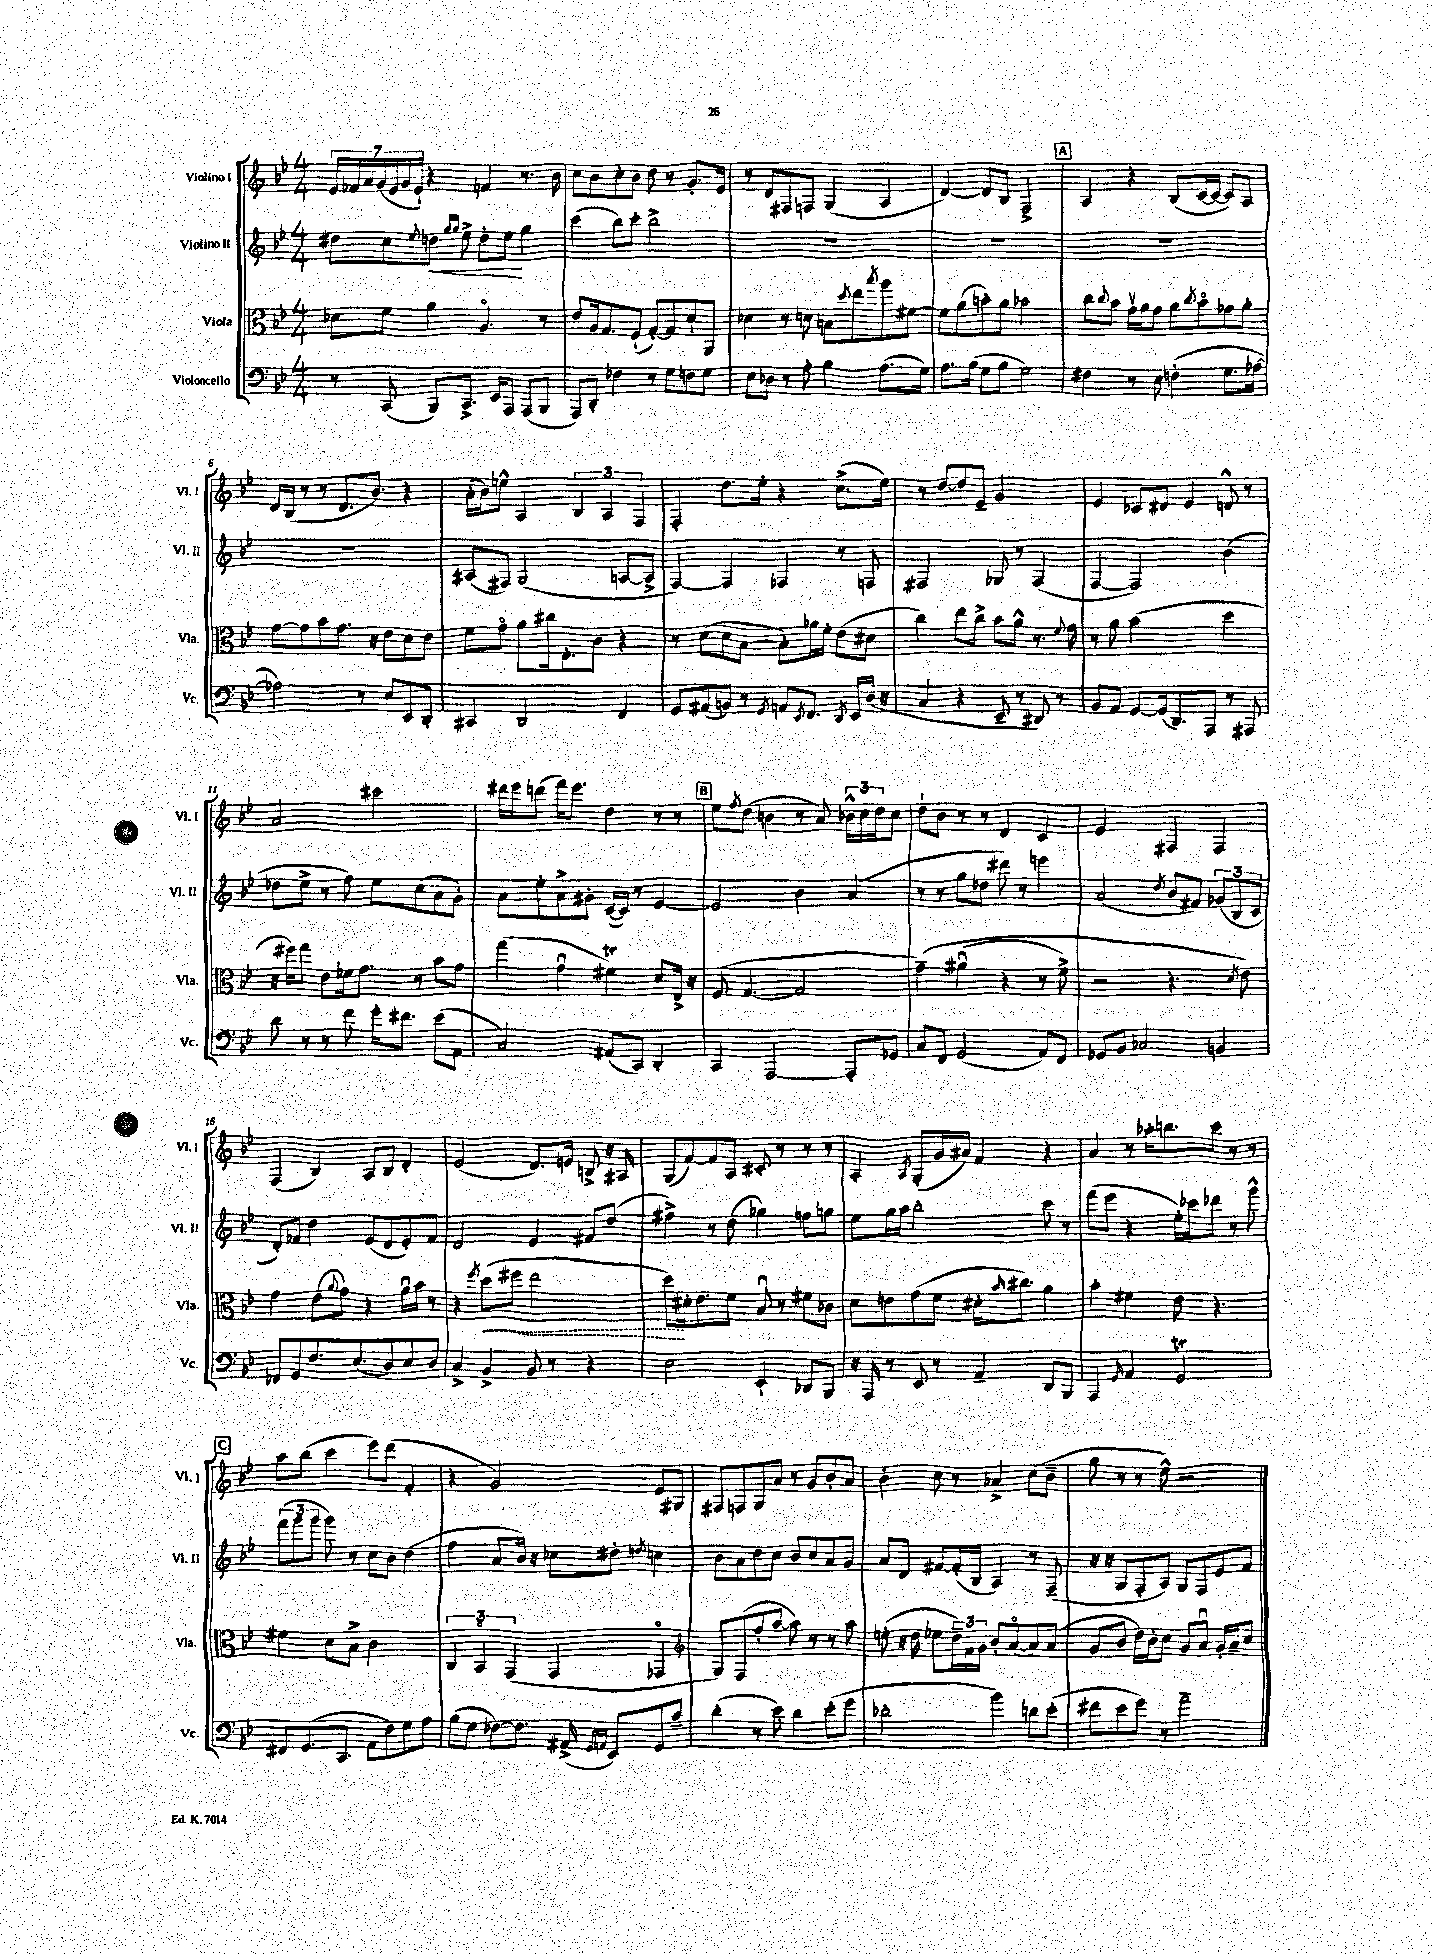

**kern	**kern	**kern	**kern
*staff4	*staff3	*staff2	*staff1
*clefF4	*clefC3	*clefG2	*clefG2
*k[b-e-]	*k[b-e-]	*k[b-e-]	*k[b-e-]
*M4/4	*M4/4	*M4/4	*M4/4
8r	8d-	8dd#	28e-
.	.	.	28f-
.	.	.	28a
.	.	.	(28g
(8CC	8f	8cc	.
.	.	.	28e-
.	.	.	28g
.	.	.	28e-`)
.	.	8qqee-	.
8BBB-)	4a	8dd	4r
.	.	16qqgg	.
.	.	16qqgg	.
8.CC^	.	8ee-^	.
.	4.Ao	8dd'	4f
16EE-	.	.	.
8AAA	.	8ee-	.
(8AAA	.	4gg	8.r
8BBB-	8r	.	.
.	.	.	16b-
=	=	=	=
8AAA)	8e-	(4ccc	8cc
8DD'	16A	.	8b-
.	8.G	.	.
4F-	.	8bb-)	8cc'
.	(8F`	8ccc'	8b-
8r	[8G')	2bb-^	8dd
8G	8G]	.	8r
8F	8d`	.	8.g'
8G	8AA	.	.
.	.	.	16e-
=	=	=	=
8E-	4d-	1r	8r
8D-	.	.	8d
8r	8r	.	8F#
8A'	8d	.	8F
4B-	8B	.	(4G
.	8qdd	.	.
.	8ee-	.	.
.	8qbb-	.	.
(8.A	8aa	.	4A
.	[8f#	.	.
16G)	.	.	.
=	=	=	=
8.A	8f#]	1r	[4d)
.	(8a	.	.
(16B-	.	.	.
8G	8b')	.	8d]
8B-	8a	.	8B-
2G)	2b-	.	2F^
=	=	=	=
4F#	8cc	1r	4A
.	8qqcc	.	.
.	8b-	.	.
8r	16gv	.	4r
.	16a	.	.
8E-	8g	.	.
(4F'	8a	.	(8B-
.	8qcc	.	.
.	8b-o	.	[16c
.	.	.	16c_
8.G	8g-	.	8c])
.	8a'	.	8A
[16A-	.	.	.
=	=	=	=
2A-])	[8g	1r	16d
.	.	.	(16B-
.	8g]	.	8r
.	8b-	.	8r
.	8.g	.	8.d
8r	.	.	.
.	16r	.	8.b-)
8E-	8e-	.	.
8EE-	8d	.	4r
8DD'	8e-	.	.
=	=	=	=
4CC#	8f	(8A#	(16a'
.	.	.	16b-)
.	8go	8F#)	8ee^^
2DD	8a	(2G	4A
.	16cc#	.	.
.	8.E-'	.	.
.	.	.	6B-
.	8c	.	.
.	.	.	6A
4FF	4r	[8A	.
.	.	.	6F
.	.	8A^]	.
=	=	=	=
8GG	8r	[4F)	4F'
(8AA#	(8d	.	.
8BB)	8d	4F]	8.dd
8r	[8B-	.	.
.	.	.	16ee-'
8qGG	.	.	.
8AA	8B-'])	4F-	4r
8qEE-	.	.	.
8.FF	16a-	.	.
.	16f'	.	.
.	(8e-	8r	(8.cc^
8qDD	.	.	.
16EE-	.	.	.
(16D	8d#	8F	.
16r	.	.	16ee-)
=	=	=	=
4C	4cc)	2F#	8r
.	.	.	[8dd
4r	8ee-	.	8dd]
.	8cc^	.	8e-~
8EE-~	8b-	8G-	2g
8r	8a^^	8r	.
8DD#)	8.r	(4F#	.
8r	.	.	.
.	8qqf	.	.
.	16g	.	.
=	=	=	=
8BB-	8r	[4F	4e-
8AA	8a	.	.
[8GG	(2b-	2F])	8c-
(16GG]	.	.	8d#
8.DD)	.	.	.
.	.	.	4e-
8AAA	.	.	.
8r	4dd	(4b-	8d^^
8AAA#	.	.	8r
=	=	=	=
8d	16r	8dd-	2a
.	16ff#)	.	.
8r	8gg	8ee-^	.
8r	8e-	8r	.
8f	16f-	8ff)	.
.	8.g	.	.
16g'	.	8ee-	2ccc#
8.f#	.	.	.
.	8r	(8cc	.
(8e-	8b-	8a	.
8AA	8g	8g')	.
=	=	=	=
2C)	(4gg	8a	16ddd#
.	.	.	16eee-
.	.	8ee-'	(8ddd
.	4gu	8a^	16fff)
.	.	.	8.eee-
.	.	8g#'	.
(8AA#	4f#)	([16c	4dd
.	.	16c])	.
8CC)	.	8r	.
4DD'	8d	[4e-	8r
.	16E-^	.	8r
.	16r	.	.
=	=	=	=
4CC	(8F	2e-]	8ee-
.	.	.	8qff
.	[4.G	.	(8dd
[2AAA	.	.	4b
.	2G]	4b-	8r
.	.	.	8a)
8AAA']	.	(4a	24b-^^
.	.	.	24cc
.	.	.	24dd
8GG-	.	.	8cc
=	=	=	=
8C	&(4g~)	8r	8dd`
8FF	.	8r	8b-
(2GG	(4a#u	8gg	8r
.	.	8dd-	8r
.	4r	8ddd#)	4d
.	.	8r	.
8AA)	8r	4eee	4c
8FF	8f^)	.	.
=	=	=	=
8GG-	2r	(2a	2e-
8BB-	.	.	.
2C-	.	.	.
.	.	8qdd	.
.	4.r	8b-	4F#
.	.	8f#)	.
4BB	.	(12g-	4F#
.	.	12B-	.
.	8qd	.	.
.	8e-&)	.	.
.	.	12c	.
=	=	=	=
8FF-	4g	8d')	(4F
8GG	.	8f-	.
8.F	(8e-	4dd	4B-)
.	8qqa	.	.
.	8g)	.	.
(8.E-	.	.	.
.	4r	(8e-	8A
8D)	.	8d	8B-
8E-	16au	8e-')	4d'
.	16b-	.	.
8D	8r	8f-	.
=	=	=	=
4C^	4r	2d	(2e-
.	8qff	.	.
4BB-^	(8dd	.	.
.	8ff#	.	.
8BB-	2ee-	4e-	8.d)
8r	.	.	.
.	.	.	16e
4r	.	8f#	8B^
.	.	(8dd	16r
.	.	.	16A#
=	=	=	=
2E-	8dd)	4ff#^)	(8G
.	16d#'	.	[8f)
.	8.e-	.	.
.	.	8r	8f]
.	8f	(8dd	8A
4EE-`	8B-u	4gg-)	8c#'
.	8r	.	8r
8DD-	8f#	8ff	8r
8BBB-	8c-	8gg	8r
=	=	=	=
16r	8d	8ee-	4A'
16AAA	.	.	.
8r	8e	16gg	.
.	.	16aa	.
.	.	.	8qA
8EE-	(8g	2bb-'	(8G'
8r	8f	.	16g
.	.	.	16a#)
4AA~	16d#'	.	4f
.	16qqb-	.	.
.	8.cc#)	.	.
8DD	4a	8ccc	4r
8BBB-	.	8r	.
=	=	=	=
4AAA	4b-'	(8fff	4a
.	.	8eee-	.
16qqGG	.	.	.
4AA	4f#	4r	8r
.	.	.	16aa-'
.	.	.	8.bb
2GG	8e-	16ee-')	.
.	.	16ccc-	.
.	4.r	8ddd-	8ccc
.	.	8r	8r
.	.	8ggg^^	8r
=	=	=	=
8FF#	4f#	(12fff	8aa
.	.	12ggg	.
(8.GG	.	.	(8bb-
.	.	12ggg	.
.	8d	8ggg)	4ccc
8.CC	.	.	.
.	8B-^	8r	.
8AA	2c	8cc	8eee-)
8F)	.	8b-	(8ddd
8G	.	(4dd	4f'
8A	.	.	.
=	=	=	=
(8B-	6C	4ff	4r
8G	.	.	.
.	6BB-o	.	.
[8F-)	.	8a	2g)
.	(6GG	.	.
8.F-]	.	16b-)	.
.	.	16r	.
.	4GG	8cc-	.
(16AA#^	.	.	.
16qqGG	.	.	.
16qqAA	.	.	.
8EE-)	.	8dd#'	.
.	.	8qdd	.
8GG	4GG-o	4cc	8e-
8c~	.	.	8G#
=	=	=	=
*	*clefG2	*	*
(4d'	8G)	8b-	8F#
.	(8F	8a	8F
8r	8ff'	8dd	8G
8e-)	[8aa	8cc	8a
4d	8aa])	8b-	8r
.	8r	8cc	8g
(8e-'	8r	8a	8b-'
8g	8aa	8g	8a
=	=	=	=
2d-'	(8ee'	8a	4b-'
.	16r	8d	.
.	16dd	.	.
.	8ee-	[8f#	8cc
.	24dd~)	(16f#']	8r
.	24f	.	.
.	.	16B-	.
.	24g	.	.
4b-)	8b-'	4A)	4a-^
.	([8ao	.	.
8d	8a])	8r	(8cc
(8e-'	(8a	(8F~	8b-~
=	=	=	=
8f#	8g	16r	8gg
.	.	16r	.
8e-	8b-	8G	8r
8g)	16dd)	8F'	8r
.	16b-'	.	.
8r	8cc	8A)	8ee-^^)
2a~	8g	8G	2r
.	8au	8F	.
.	16g'	8e-	.
.	16a~	.	.
.	8cc	8f	.
==	==	==	==
*-	*-	*-	*-
